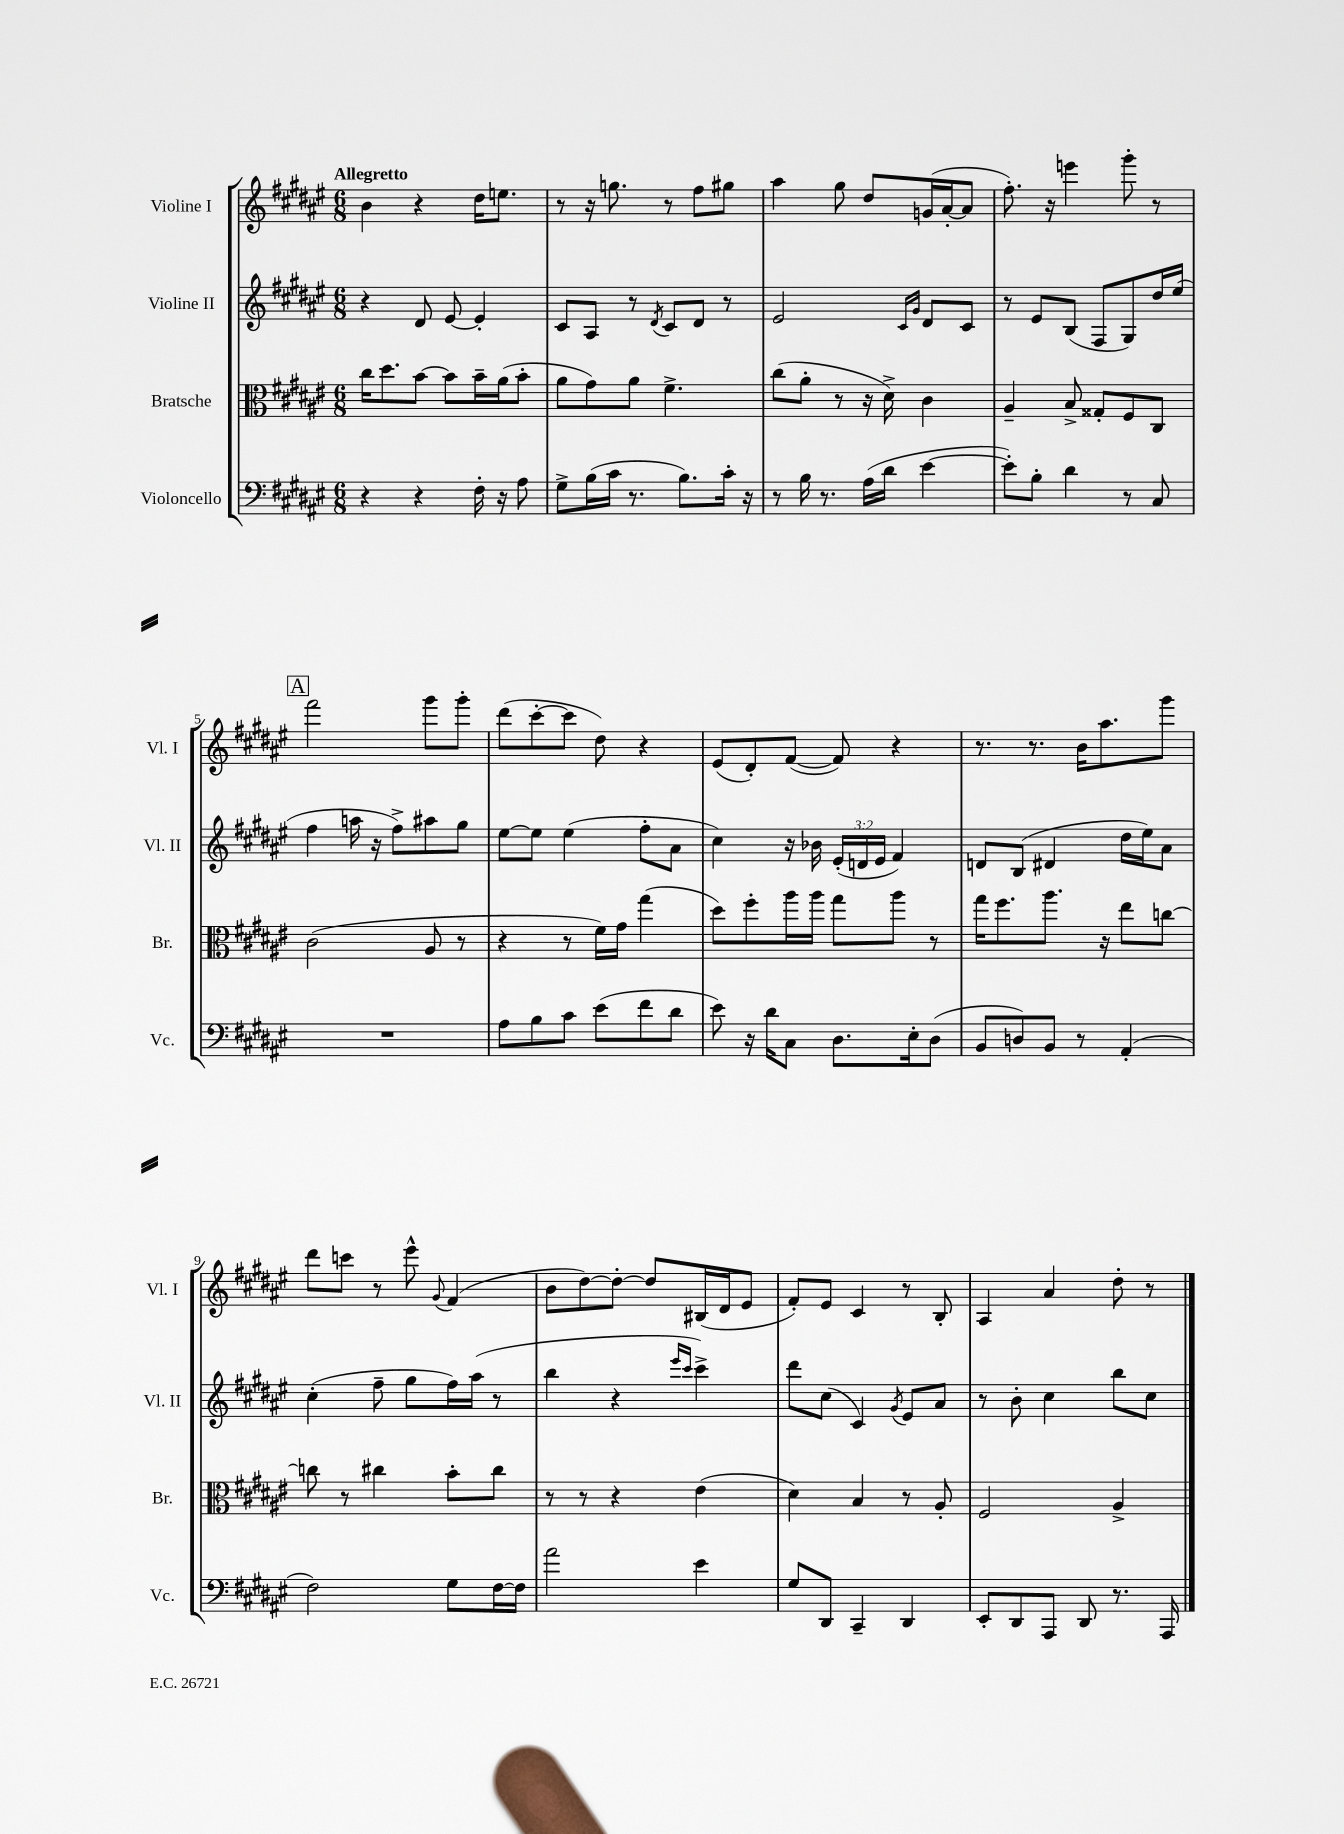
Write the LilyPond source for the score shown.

<<
\new StaffGroup <<
\new Staff = "s0" \with { instrumentName = "Violine I" shortInstrumentName = "Vl. I" } {
    \clef treble \key fis \major \numericTimeSignature \time 6/8 \tempo "Allegretto"
    b'4 r4 dis''16 e''8. |
    r8 r16 g''8. r8 fis''8 gis''8 |
    ais''4 gis''8 dis''8 g'16( ais'16~-. ais'8 |
    fis''8.-.) r16 e'''4 gis'''8-. r8 |
    \mark \markup { \box "A" } fis'''2 gis'''8 gis'''8-. |
    dis'''8( cis'''8~-. cis'''8 dis''8) r4 |
    eis'8( dis'8-.) fis'8~( fis'8) r4 |
    r8. r8. b'16 ais''8. gis'''8 |
    dis'''8 c'''8 r8 eis'''8-^ \appoggiatura { gis'8 } fis'4( |
    b'8 dis''8~) dis''8~-. dis''8 bis16( dis'16 eis'8 |
    fis'8-.) eis'8 cis'4 r8 b8-. |
    ais4 ais'4 dis''8-. r8 \bar "|." |
}
\new Staff = "s1" \with { instrumentName = "Violine II" shortInstrumentName = "Vl. II" } {
    \clef treble \key fis \major \numericTimeSignature \time 6/8 \override Staff.TupletNumber.text = #tuplet-number::calc-fraction-text
    r4 dis'8 eis'8~ eis'4-. |
    cis'8 ais8 r8 \acciaccatura { dis'8 } cis'8 dis'8 r8 |
    eis'2 \grace { cis'16 gis'16 } dis'8 cis'8 |
    r8 eis'8 b8( fis8 gis8) dis''16 eis''16( |
    \mark \markup { \box "A" } fis''4 a''16 r16 fis''8->) ais''8 gis''8 |
    eis''8~ eis''8 eis''4( fis''8-. ais'8 |
    cis''4) r16 bes'16 \tuplet 3/2 { eis'16-.( d'16 eis'16 } fis'4) |
    d'8 b8( dis'4 dis''16 eis''16) ais'8 |
    cis''4-.( fis''8-- gis''8 fis''16) ais''16( r8 |
    b''4 r4 \grace { eis'''16 cis'''16 } cis'''4->) |
    dis'''8 cis''8( cis'4) \acciaccatura { gis'8 } eis'8 ais'8 |
    r8 b'8-. cis''4 b''8 cis''8 \bar "|." |
}
\new Staff = "s2" \with { instrumentName = "Bratsche" shortInstrumentName = "Br." } {
    \clef alto \key fis \major \numericTimeSignature \time 6/8
    cis''16 dis''8. b'8~ b'8 b'16-- ais'16( b'8-. |
    ais'8 gis'8) ais'8 fis'4.-> |
    cis''8( ais'8-. r8 r16 dis'16->) cis'4 |
    ais4-- b8-> gisis8-. fis8 cis8 |
    \mark \markup { \box "A" } cis'2( ais8 r8 |
    r4 r8 fis'16) gis'16 gis''4( |
    dis''8) fis''8-. ais''16 ais''16 gis''8 ais''8 r8 |
    gis''16 fis''8. ais''8. r16 eis''8 c''8~ |
    c''8 r8 cis''4 b'8-. cis''8 |
    r8 r8 r4 eis'4( |
    dis'4) b4 r8 ais8-. |
    fis2 ais4-> \bar "|." |
}
\new Staff = "s3" \with { instrumentName = "Violoncello" shortInstrumentName = "Vc." } {
    \clef bass \key fis \major \numericTimeSignature \time 6/8
    r4 r4 fis16-. r16 ais8 |
    gis8-> b16( cis'16 r8. b8.) cis'16-. r16 |
    r8 b16 r8. ais16( dis'16 eis'4~ |
    eis'8-.) b8-. dis'4 r8 cis8 |
    \mark \markup { \box "A" } R2. |
    ais8 b8 cis'8 eis'8( fis'8 dis'8 |
    eis'8) r16 dis'16 cis8 dis8. eis16-. dis8( |
    b,8 d8) b,8 r8 ais,4-.( |
    fis2) gis8 fis16~ fis16 |
    ais'2 eis'4 |
    gis8 dis,8 cis,4-- dis,4 |
    eis,8-. dis,8 ais,,8 dis,8 r8. ais,,16 \bar "|." |
}
>>
>>
